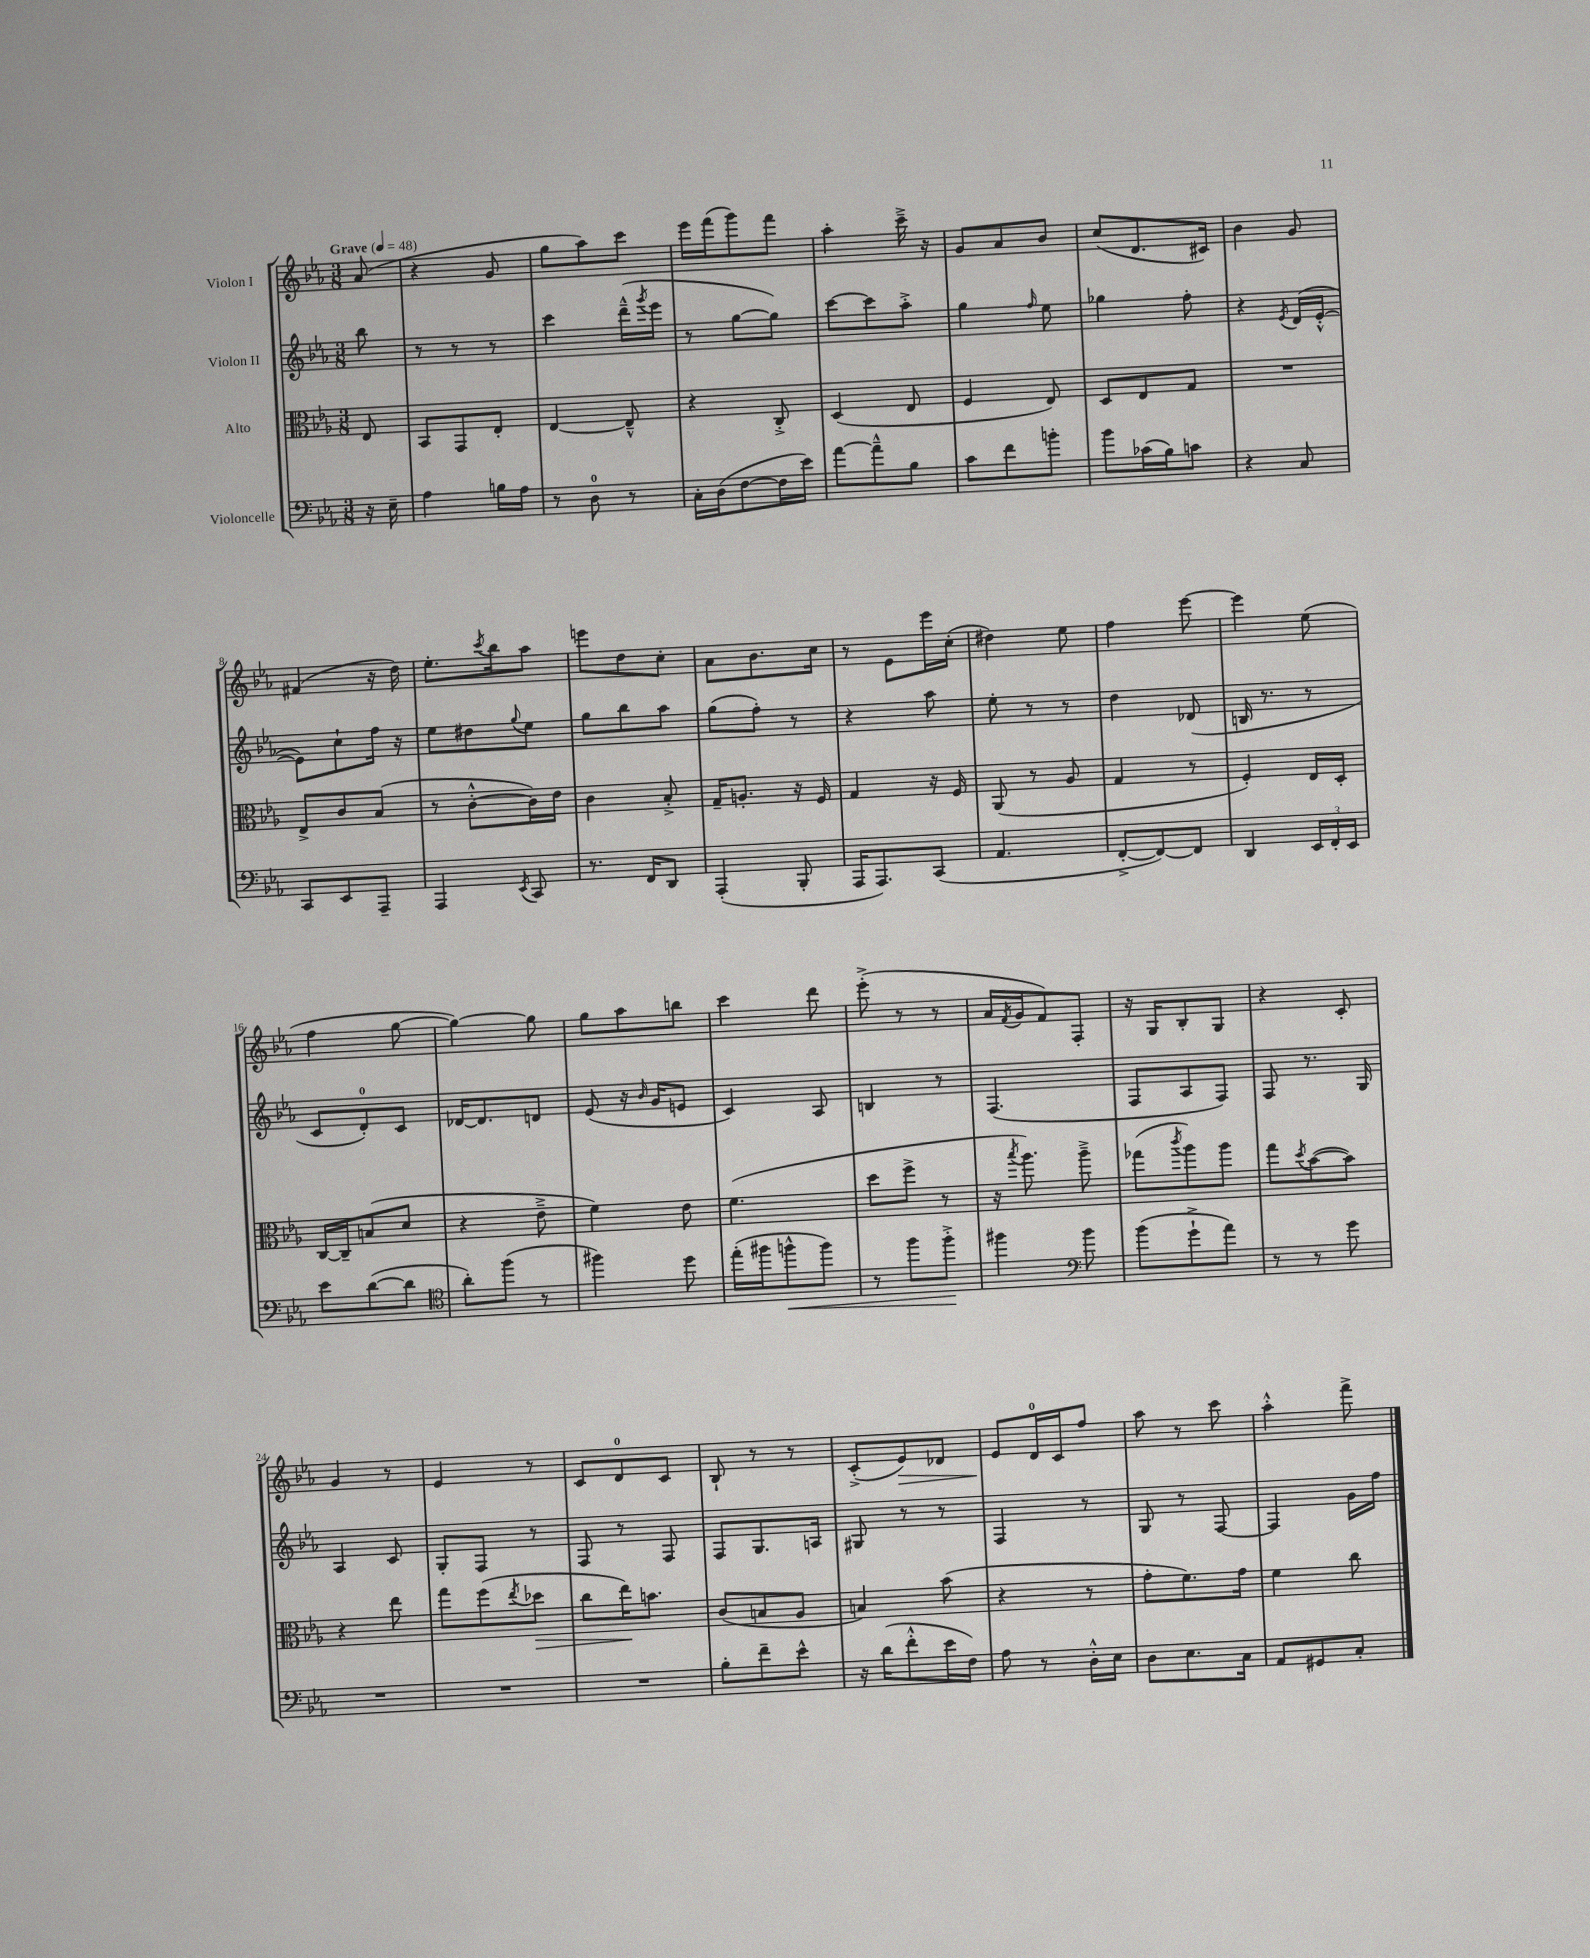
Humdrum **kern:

**kern	**dynam	**kern	**dynam	**kern	**kern	**dynam
*part4	*part4	*part3	*part3	*part2	*part1	*part1
*staff4	*staff4	*staff3	*staff3	*staff2	*staff1	*staff1
*I"Violoncelle	*	*I"Alto	*	*I"Violon II	*I"Violon I	*
*clefF4	*	*clefC3	*	*clefG2	*clefG2	*
*k[b-e-a-]	*	*k[b-e-a-]	*	*k[b-e-a-]	*k[b-e-a-]	*
*M3/8	*	*M3/8	*	*M3/8	*M3/8	*
*MM48	*	*MM48	*	*MM48	*MM48	*
=	=	=	=	=	=	=
!	!	!	!	!	!LO:TX:a:B:t=Grave	!
16r	.	8E-/	.	8bb-\	(8a-/	.
16E-~\	.	.	.	.	.	.
=1	=1	=1	=1	=1	=1	=1
4A-\	.	8BB-/L	.	8r	4r	.
.	.	8GG/	.	8r	.	.
16Bn\LL	.	8E-'/J	.	8r	8g/	.
16A-\JJ	.	.	.	.	.	.
=2	=2	=2	=2	=2	=2	=2
8r	.	[4E-/	.	4ccc\	8gg\L	.
8D\	.	.	.	.	8aa-\)	.
8r	.	8E-~^^/]	.	(16ddd~^^\LL	8ccc\J	.
.	.	.	.	8qggg/	.	.
.	.	.	.	16eee-\JJ	.	.
=3	=3	=3	=3	=3	=3	=3
16C'\LL	.	4r	.	8r	16eee-\LL	.
(16D\J	.	.	.	.	(16fff\J	.
[8F\	.	.	.	[8gg\L	8ggg\)	.
16F\L]	.	8C'^/	.	8gg\J])	8fff\J	.
16e-\JJ)	.	.	.	.	.	.
=4	=4	=4	=4	=4	=4	=4
[8a-\L	.	(4D/	.	[8ccc\L	4aa-'\	.
8a-~^^\]	.	.	.	8ccc\]	.	.
8B-\J	.	8E-/	.	8aa-'^\J	16ccc~^\	.
.	.	.	.	.	16r	.
=5	=5	=5	=5	=5	=5	=5
8c\L	.	4F/	.	4gg\	8g/L	.
8f\	.	.	.	.	8a-/	.
.	.	.	.	16qqff/	.	.
8bn'\J	.	8E-/)	.	8ee-\	8b-/J	.
=6	=6	=6	=6	=6	=6	=6
8b-\L	.	8D/L	.	4gg-X\	(8cc/L	.
(16c-X\L	.	8E-/	.	.	8.d/	.
16B-\J)	.	.	.	.	.	.
8cn\J	.	8G/J	.	8ff'\	.	.
.	.	.	.	.	16c#X/Jk)	.
=7	=7	=7	=7	=7	=7	=7
4r	.	4.r	.	4r	4b-\	.
.	.	.	.	8qe-/	.	.
8C/	.	.	.	(16d/LL	8g/	.
.	.	.	.	[16e-'^^/JJ	.	.
!!LO:LB:g=z
=8	=8	=8	=8	=8	=8	=8
8CC/L	.	8E-^/L	.	8e-\L])	(4f#X/	.
8EE-/	.	8c/	.	8cc`\	.	.
8AAA-~/J	.	(8B-/J	.	16ff\Jk	16r	.
.	.	.	.	16r	16dd\)	.
=9	=9	=9	=9	=9	=9	=9
4AAA-/	.	8r	.	8ee-\L	8.ee-'\L	.
.	.	[8c'^^\L	.	8dd#X\	.	.
.	.	.	.	.	8qccc/	.
.	.	.	.	.	16bb-\k	.
8qEE-/	.	.	.	8qqgg/	.	.
8CC/	.	16c\L])	.	8ee-\J	8aa-\J	.
.	.	16e-\JJ	.	.	.	.
=10	=10	=10	=10	=10	=10	=10
8.r	.	4c\	.	8gg\L	8eeen\L	.
.	.	.	.	8bb-\	8dd\	.
16FF/KL	.	.	.	.	.	.
8DD/J	.	8B-'^/	.	8aa-\J	8cc'\J	.
=11	=11	=11	=11	=11	=11	=11
(4AAA-'/	.	16G~/KL	.	(8gg\L	8a-\L	.
.	.	8.An'/J	.	.	.	.
.	.	.	.	8ff'\J)	8.b-\	.
8BBB-'/	.	16r	.	8r	.	.
.	.	16F/	.	.	16cc\Jk	.
=12	=12	=12	=12	=12	=12	=12
16AAA-/KL	.	4G/	.	4r	8r	.
8.AAA-/)	.	.	.	.	.	.
.	.	.	.	.	8e-\L	.
(8CC/J	.	16r	.	8aa-\	16eee-\L	.
.	.	16F/	.	.	(16cc'\JJ	.
=13	=13	=13	=13	=13	=13	=13
4.AA-/	.	(8AA-/	.	8ee-'\	4dd#X\)	.
.	.	8r	.	8r	.	.
.	.	8A-/	.	8r	8ee-\	.
=14	=14	=14	=14	=14	=14	=14
[8FF'^/L	.	4G/	.	4dd\	4ff\	.
8FF/_)	.	.	.	.	.	.
8FF/J]	.	8r	.	(8d-X/	[8eee-\	.
=15	=15	=15	=15	=15	=15	=15
4DD/	.	4F'/)	.	16Bn/	4eee-\]	.
.	.	.	.	8.r	.	.
24EE-/LL	.	16E-/LL	.	8r	(8ee-\	.
24FF'/	.	.	.	.	.	.
.	.	16D'/JJ	.	.	.	.
24EE-/JJ	.	.	.	.	.	.
!!LO:LB:g=z
=16	=16	=16	=16	=16	=16	=16
8e-\L	.	[16C/LL	.	8c/L	4ff\	.
.	.	16C~/J]	.	.	.	.
([8d\	.	(8Bn/	.	8d'/)	.	.
8d\J]	.	8d/J	.	8c/J	[8gg\	.
=17	=17	=17	=17	=17	=17	=17
*clefC4	*	*	*	*	*	*
8a-'\L)	.	4r	.	[16d-X/KL	4gg\_)	.
.	.	.	.	8.d-/]	.	.
(8ff\J	.	.	.	.	.	.
8r	.	8e-~^\	.	8dn/J	8gg\]	.
=18	=18	=18	=18	=18	=18	=18
4ff#X\)	.	4f\)	.	(8e-/	8gg\L	.
.	.	.	.	16r	8aa-\	.
.	.	.	.	16qqb-/	.	.
.	.	.	.	16g/KL	.	.
8dd\	.	8e-\	.	8en/J	8bbn\J	.
=19	=19	=19	=19	=19	=19	=19
(16ee-'\LL	.	(4.f\	.	4c/)	4ccc\	.
16ff#X\J	.	.	.	.	.	.
!	!LO:HP:b	!	!	!	!	!
8ffn^^\	<	.	.	.	.	.
8ff\J)	.	.	.	8A-/	8ddd\	.
=20	=20	=20	=20	=20	=20	=20
8r	.	8dd\L	.	4Bn/	(8eee-'^\	.
8ff\L	.	8ff^\J	.	.	8r	.
8ff'^\J	.	8r	.	8r	8r	.
.	[	.	.	.	.	.
=21	=21	=21	=21	=21	=21	=21
4ff#X\	.	16r	.	(4.F/	16a-/LL	.
.	.	8qbb-/	.	.	8qf/	.
.	.	8.aa-\)	.	.	16g/J	.
.	.	.	.	.	8f/)	.
*clefF4	*	*	*	*	*	*
8b-\	.	8aa-~^\	.	.	8F'/J	.
=22	=22	=22	=22	=22	=22	=22
(8b-\L	.	(8gg-X\L	.	8F/L	16r	.
.	.	.	.	.	16G/KL	.
.	.	8qccc/	.	.	.	.
8g`^\	.	8aa-\)	.	8A-/	8B-'/	.
8a-\J)	.	8aa-\J	.	8F/J)	8G/J	.
=23	=23	=23	=23	=23	=23	=23
8r	.	8gg\L	.	8F/	4r	.
.	.	8qdd/	.	.	.	.
8r	.	([8b-\	.	8.r	.	.
8g\	.	8b-\J])	.	.	8c'/	.
.	.	.	.	16G/	.	.
!!LO:LB:g=z
=24	=24	=24	=24	=24	=24	=24
4.r	.	4r	.	4A-/	4g/	.
.	.	8ee-\	.	8c/	8r	.
=25	=25	=25	=25	=25	=25	=25
4.r	.	8gg\L	.	8G'/L	4e-/	.
.	.	(8ff\	.	8F/J	.	.
.	.	8qee-/	.	.	.	.
!	!	!	!LO:HP:b	!	!	!
.	.	8dd-X\J	>	8r	8r	.
=26	=26	=26	=26	=26	=26	=26
4.r	.	8cc\L	.	8F/	8c/L	.
.	.	16ee-\K)	.	8r	8d/	.
.	.	8.bn\J	]	.	.	.
.	.	.	.	8F/	8c/J	.
=27	=27	=27	=27	=27	=27	=27
8B-'\L	.	(8c/L	.	8F/L	8B-`/	.
8f~\	.	8Bn/	.	8.G/	8r	.
8e-^^\J	.	8A-/J	.	.	8r	.
.	.	.	.	16An/Jk	.	.
=28	=28	=28	=28	=28	=28	=28
16r	.	4Bn/)	.	8G#X/	(8c'^/L	.
(16d\KL	.	.	.	.	.	.
!	!	!	!	!	!	!LO:HP:b
8f'^^\	.	.	.	8r	8e-/)	>
16e-\L	.	(8b-\	.	8r	8d-X/J	.
16F\JJ)	.	.	.	.	.	.
=29	=29	=29	=29	=29	=29	=29
8A-\	.	4r	.	4F/	8e-/L	.
8r	.	.	.	.	16d/L	]
.	.	.	.	.	16c/J	.
16D'^^\LL	.	8r	.	8r	8ff/J	.
16E-\JJ	.	.	.	.	.	.
=30	=30	=30	=30	=30	=30	=30
8D\L	.	8g'\L	.	8G/	8aa-\	.
8.E-\	.	8.f\)	.	8r	8r	.
.	.	.	.	[8F/	8ccc\	.
16C\Jk	.	16g\Jk	.	.	.	.
=31	=31	=31	=31	=31	=31	=31
8AA-/L	.	4f\	.	4F/]	4aa-'^^\	.
8GG#X/	.	.	.	.	.	.
8C'/J	.	8cc\	.	16g\LL	8fff^\	.
.	.	.	.	16ff\JJ	.	.
==	==	==	==	==	==	==
*-	*-	*-	*-	*-	*-	*-
